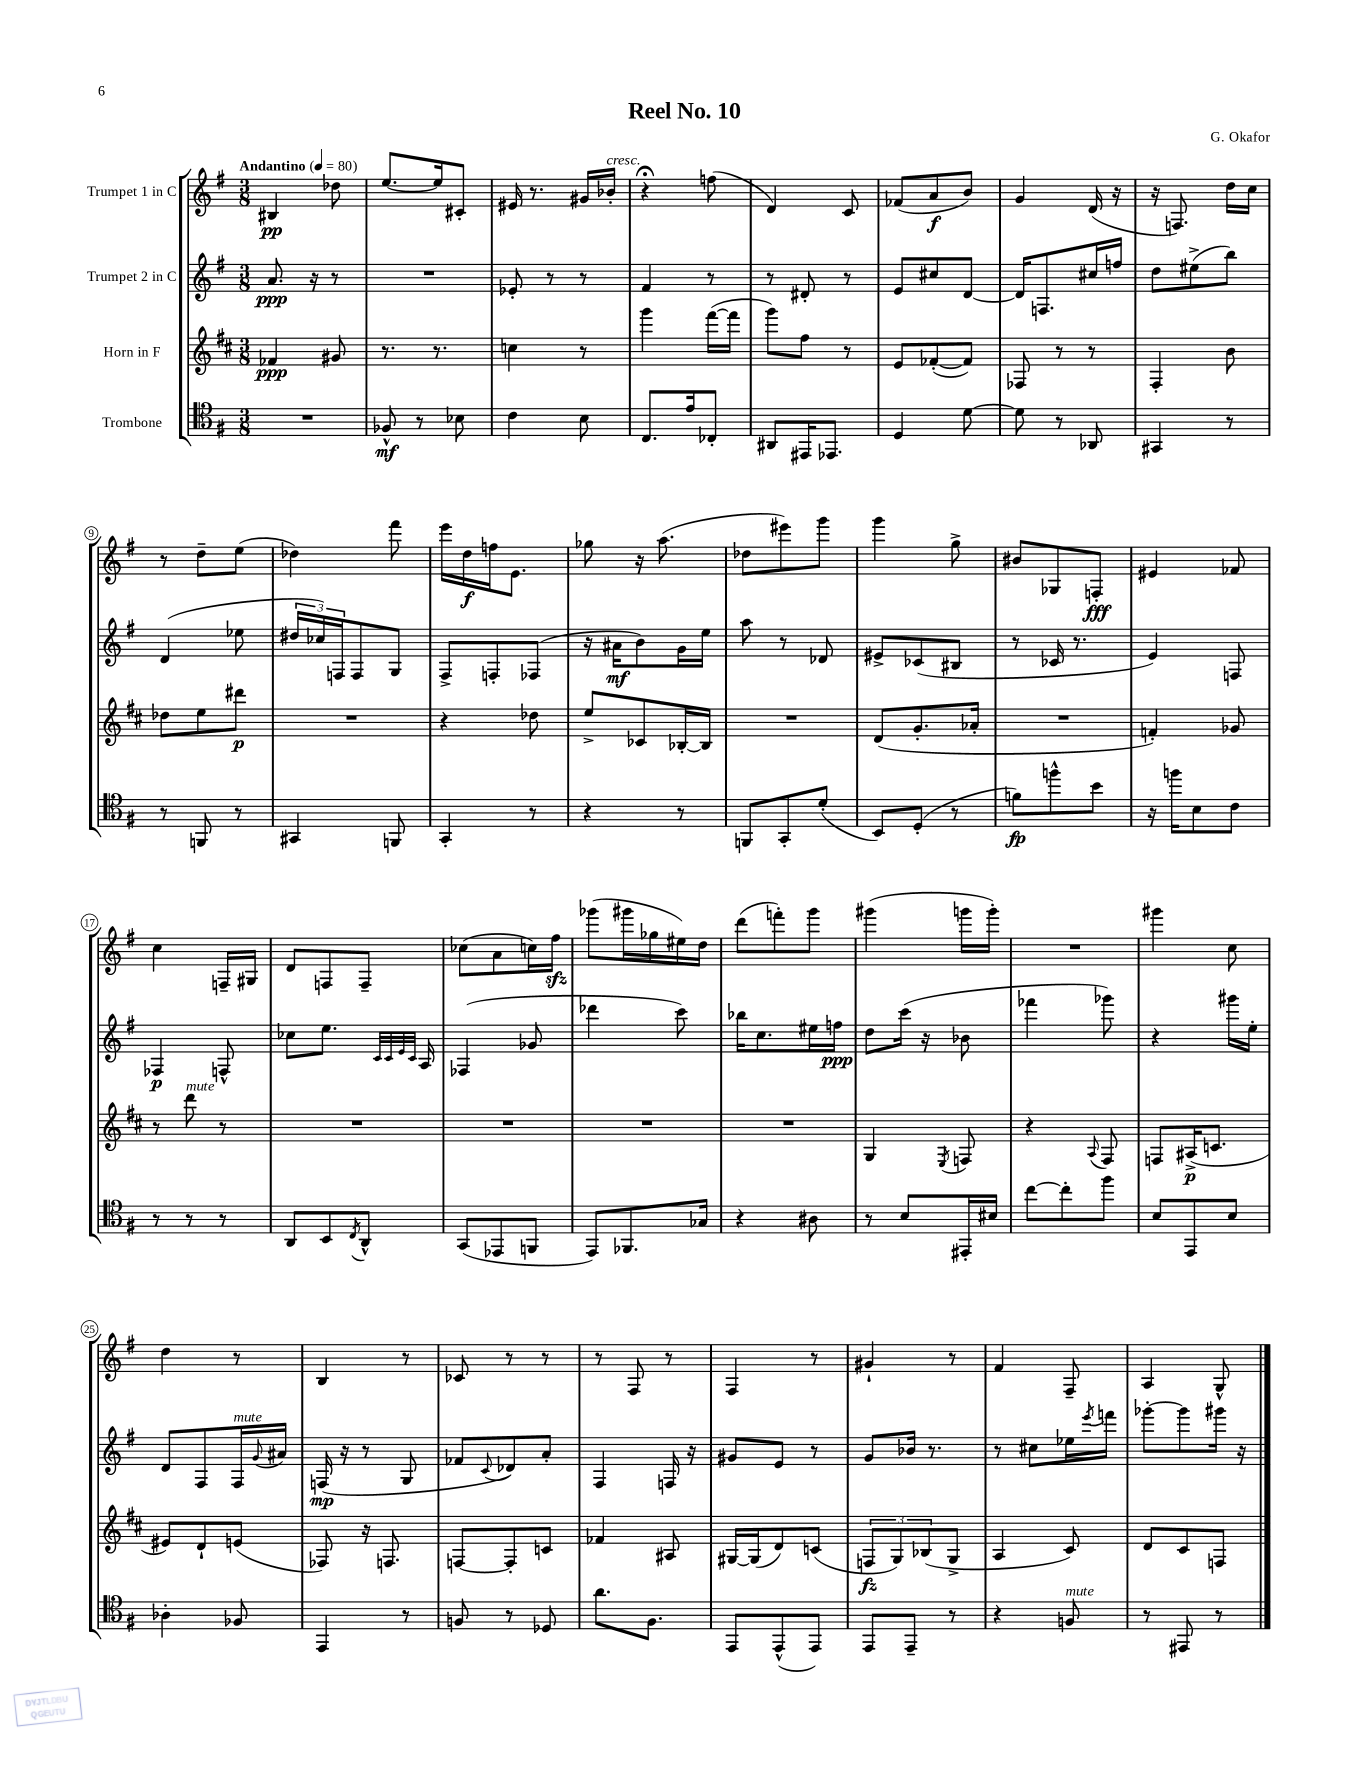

**kern	**kern	**kern	**kern
*staff4	*staff3	*staff2	*staff1
*clefC4	*clefG2	*clefG2	*clefG2
*k[f#]	*k[f#c#]	*k[f#]	*k[f#]
*M3/8	*M3/8	*M3/8	*M3/8
*MM80	*MM80	*MM80	*MM80
4.r	4f-/	8.a/	4B#/
.	.	16r	.
.	8g#/	8r	8dd-\
=	=	=	=
8F-^^/	8.r	4.r	[8.ee/L
8r	.	.	.
.	8.r	.	16ee/]k
8B-\	.	.	8c#'/J
=	=	=	=
4c\	4cc\	8e-'/	16e#/
.	.	.	8.r
.	.	8r	.
8B\	8r	8r	16g#/LL
.	.	.	16b-'/JJ
=	=	=	=
8.C/L	4ggg\	4f#/	4r;
16e/k	.	.	.
8C-'/J	([16fff#\LL	8r	(8ff\
.	16fff#\]JJ	.	.
=	=	=	=
8AA#/L	8ggg\L)	8r	4d/)
16EE#/K	8ff#\J	8d#'/	.
8.EE-/J	.	.	.
.	8r	8r	8c/
=	=	=	=
4D/	8e/L	8e/L	(8f-/L
.	([8f-'/	8cc#/	8a/
[8d\	8f-/]J)	[8d/J	8b/J)
=	=	=	=
8d\]	8F-/	16d/]LK	4g/
.	.	8.F/	.
8r	8r	.	.
8AA-/	8r	16cc#/L	(16d/
.	.	16ff/JJ	16r
=	=	=	=
4GG#/	4F#'/	8dd\L	16r
.	.	.	8.F/)
.	.	(8ee#^\	.
8r	8b\	8bb\J)	16dd\LL
.	.	.	16cc\JJ
=	=	=	=
8r	8dd-\L	(4d/	8r
8FF/	8ee\	.	8dd~\L
8r	8ddd#\J	8ee-\	(8ee\J
=	=	=	=
4GG#/	4.r	24dd#/LL	4dd-\)
.	.	24cc-/)	.
.	.	24F/J	.
.	.	8F/	.
8FF/	.	8G/J	8fff#\
=	=	=	=
4GG'/	4r	8F#^/L	16eee\LL
.	.	.	16dd\
.	.	8F'/	16ff\J
.	.	.	8.e\J
8r	8dd-\	(8F-/J	.
=	=	=	=
4r	8ee^/L	16r	8gg-\
.	.	16a#\LK	.
.	8c-/	8b\)	16r
.	.	.	(8.aa\
8r	[16B-'/L	16g\L	.
.	16B-/]JJ	16ee\JJ	.
=	=	=	=
8FF/L	4.r	8aa\	8dd-\L
8GG'/	.	8r	8eee#\)
(8d'/J	.	8d-/	8ggg\J
=	=	=	=
8BB/L)	(8d/L	8e#^/L	4ggg\
(8D'/J	8.g'/	(8c-/	.
8r	.	8B#/J	8gg^\
.	16a-'/Jk	.	.
=	=	=	=
8f\L)	4.r	8r	8b#/L
8ff^^\	.	16c-/	8G-/
.	.	8.r	.
8b\J	.	.	8F'/J
=	=	=	=
16r	4f'/)	4e/)	4e#/
16ff\LK	.	.	.
8B\	.	.	.
8c\J	8g-/	8F/	8f-/
=	=	=	=
8r	8r	4F-/	4cc\
8r	8ddd\	.	.
8r	8r	8F^^/	16F~/LL
.	.	.	16G#/JJ
=	=	=	=
8AA/L	4.r	8cc-\L	8d/L
8BB/	.	8.ee\J	8F/
8qC/	.	.	.
8AA^^/J	.	.	8F~/J
.	.	32qqc/LLL	.
.	.	32qqc/	.
.	.	32qqe/	.
.	.	32qqc/JJJ	.
.	.	16A/	.
=	=	=	=
(8GG/L	4.r	(4F-/	(8cc-\L
8EE-/	.	.	8a\
8FF/J	.	8g-/	16cc\L)
.	.	.	16ff#\JJ
=	=	=	=
8EE/L)	4.r	4ddd-\	(8ggg-\L
8.FF-/	.	.	16ggg#\L
.	.	.	16gg-\
.	.	8ccc\)	16ee#\)
16G-/Jk	.	.	16dd\JJ
=	=	=	=
4r	4.r	16bb-\LK	(8ddd\L
.	.	8.cc\	.
.	.	.	8fff'\)
8A#\	.	16ee#\L	8ggg\J
.	.	16ff\JJ	.
=	=	=	=
8r	4G/	8dd\L	(4ggg#\
8B/L	.	(16ccc\Jk	.
.	.	16r	.
.	8qE/	.	.
16EE#'/L	8F/	8b-\	16ggg\LL
16B#/JJ	.	.	16ggg'\JJ)
=	=	=	=
[8cc\L	4r	4fff-\	4.r
8cc'\]	.	.	.
.	8qqA/	.	.
8ff#\J	8F#/	8ggg-\)	.
=	=	=	=
8B/L	8F/L	4r	4ggg#\
8EE/	(16A#^/K	.	.
.	8.c/J	.	.
8B/J	.	16ggg#\LL	8cc\
.	.	16ee'\JJ	.
=	=	=	=
4A-'\	8e#/L)	8d/L	4dd\
.	8d`/	8F#/	.
8F-/	(8e/J	16F#/L	8r
.	.	8qqg/	.
.	.	16a#/JJ	.
=	=	=	=
4EE/	8F-/)	(16F/	4B/
.	.	16r	.
.	16r	8r	.
.	8.F/	.	.
8r	.	8G/	8r
=	=	=	=
8F/	[8F/L	8f-/L	8c-/
.	.	8qqc/	.
8r	8F'/]	8d-/)	8r
8D-/	8c/J	8a'/J	8r
=	=	=	=
8.a\L	4f-/	4F#/	8r
.	.	.	8F#/
8.F#\J	.	.	.
.	8A#/	16F/	8r
.	.	16r	.
=	=	=	=
8EE/L	[16G#/LL	8g#/L	4F#/
.	(16G#/]J	.	.
(8EE^^/	8d/)	8e/J	.
8EE/J)	(8c/J	8r	8r
=	=	=	=
8EE/L	12F/L	8g/L	4g#`/
.	12G/)	.	.
8EE~/J	.	16b-/Jk	.
.	(12B-/	.	.
.	.	8.r	.
8r	8G^/J	.	8r
=	=	=	=
4r	4A/	8r	4f#/
.	.	8cc#\L	.
8F/	8c#/)	16ee-\L	8F#~/
.	.	8qeee/	.
.	.	16fff\JJ	.
=	=	=	=
8r	8d/L	[8ggg-'\L	4A/
8EE#/	8c#/	8ggg-\]	.
8r	8F/J	16ggg#\Jk	8G^^/
.	.	16r	.
==	==	==	==
*-	*-	*-	*-
